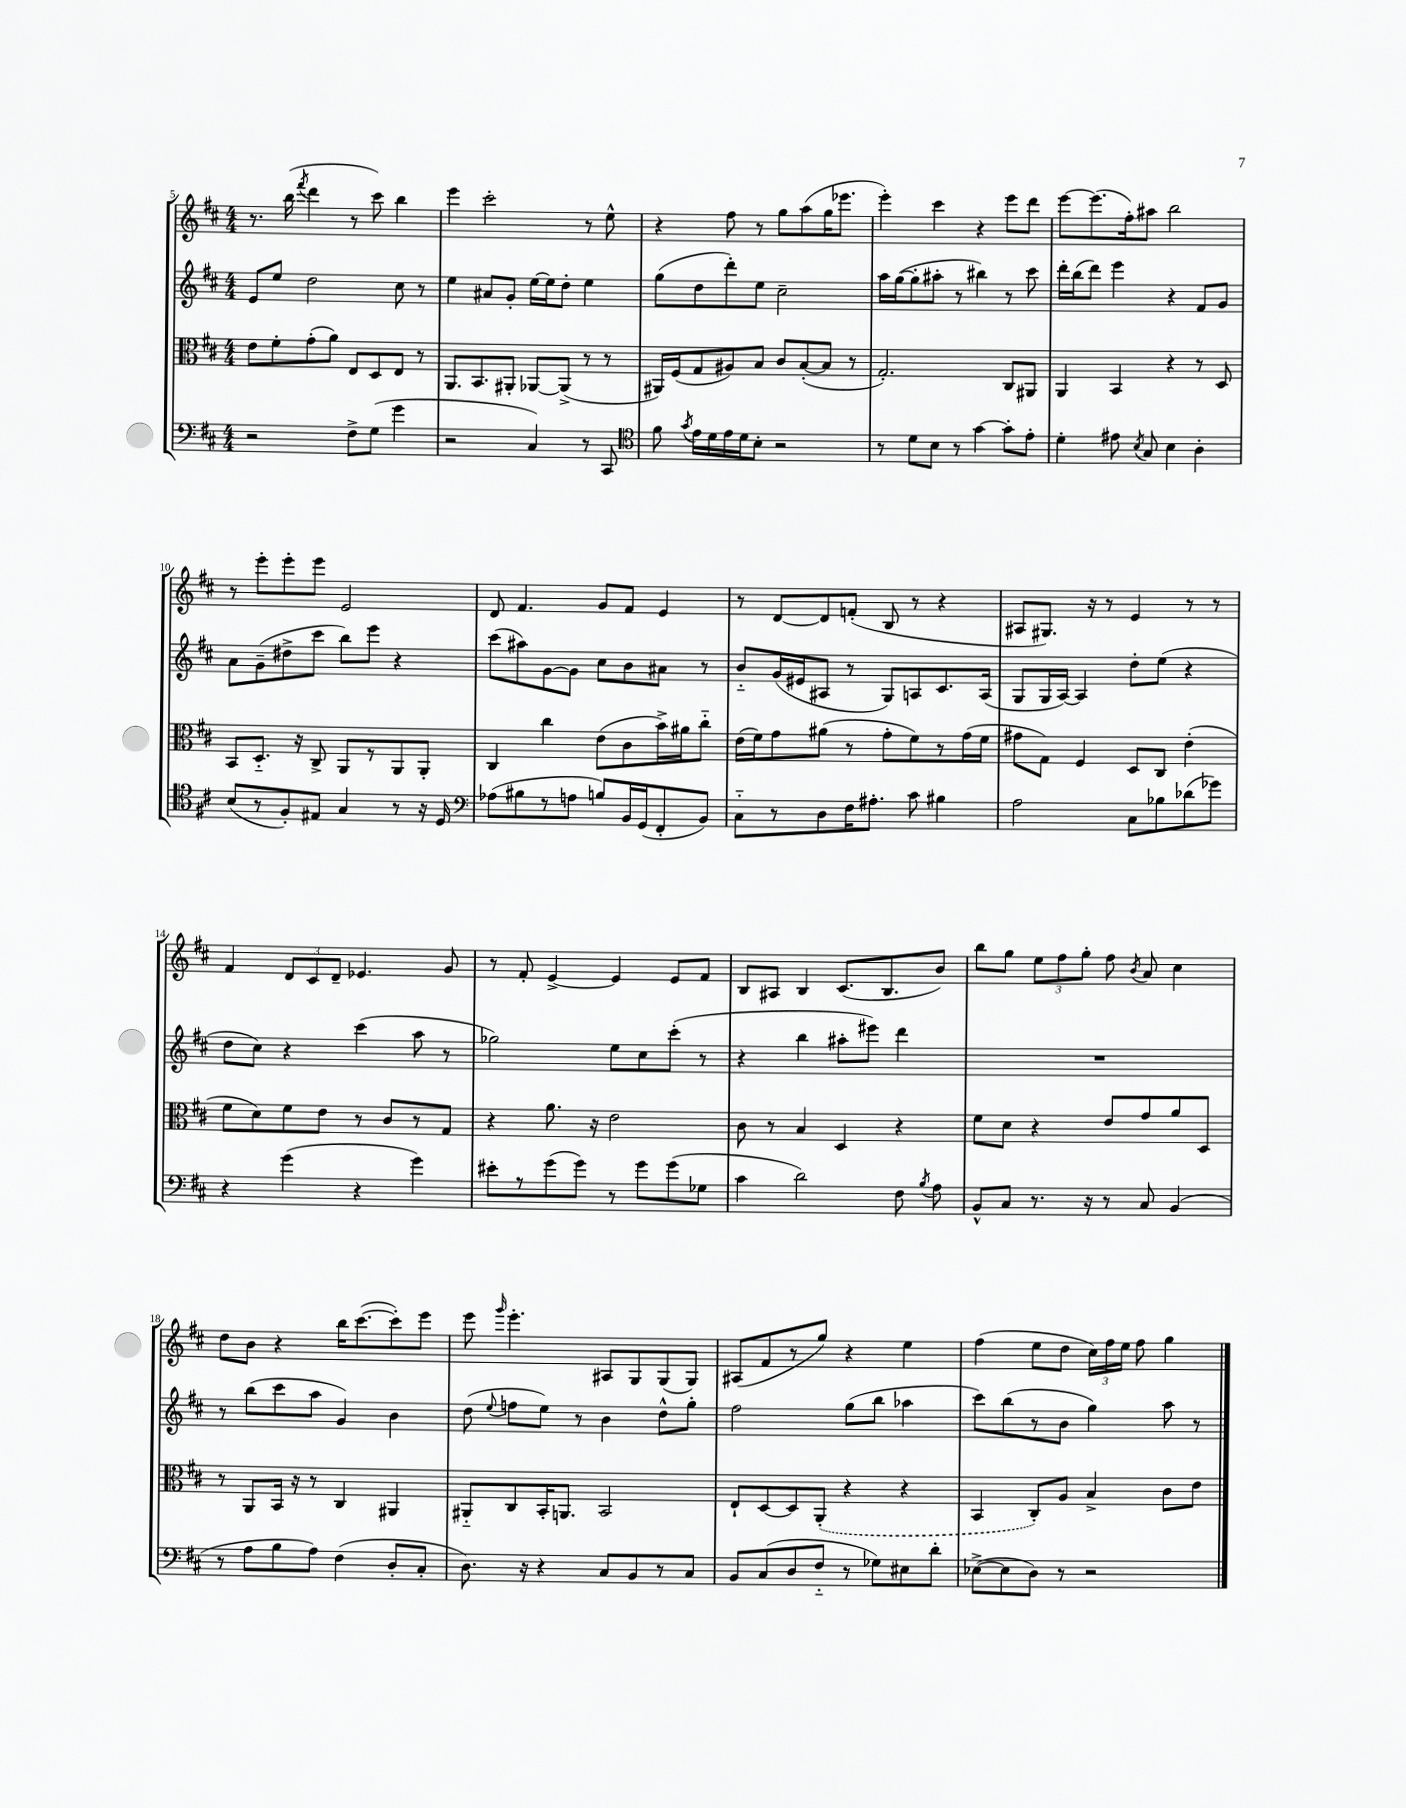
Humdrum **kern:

**kern	**kern	**kern	**kern
*part4	*part3	*part2	*part1
*staff4	*staff3	*staff2	*staff1
*clefF4	*clefC3	*clefG2	*clefG2
*k[f#c#]	*k[f#c#]	*k[f#c#]	*k[f#c#]
*M4/4	*M4/4	*M4/4	*M4/4
=5	=5	=5	=5
2r	8e\L	8e/L	8.r
.	8f#'\	8ee/J	.
.	.	.	(16bb\
.	.	.	8qfff#/
.	(8g'\	2dd\	4ddd\
.	8a\J)	.	.
8F#^\L	8E/L	.	8r
(8G\J	8D/	.	8ccc#\)
4g\	8E/J	8cc#\	4bb\
.	8r	8r	.
=6	=6	=6	=6
2r	8.AA/L	4ee\	4eee\
.	8.BB/	.	.
.	.	8a#X/L	2ccc#'\
.	8AA#X'/J	8g'/J	.
4C#/)	[8AA-X/L	[16ee\LL	.
.	.	16ee\J]	.
.	(8AA-^/J]	8dd'\J	.
8r	8r	4ee\	8r
8CC#/	8r	.	8ee^^\
=7	=7	=7	=7
*clefC4	*	*	*
8f#\	16AA#X/LL)	(8gg\L	4r
.	(16F#/J	.	.
8qg/	.	.	.
16e\LL	8G/	8dd\	.
16d\	.	.	.
16e\	8A#X/)	8ddd'\)	8ff#\
16d\J	.	.	.
8B'\J	8B/J	8ee\J	8r
2r	8c#/L	2cc#~\	8gg\L
.	([8B'/	.	(8aa\
.	8B/J]	.	16gg\K
.	.	.	8.eee-X\J
.	8r	.	.
=8	=8	=8	=8
8r	2.G'/)	16aa\LL	4eee'\)
.	.	([16gg\J	.
8d\L	.	8gg'\]	.
8B\J	.	8aa#X'\J	4ccc#\
8r	.	8r	.
[4g\	.	4bb#X\)	4r
8g'\L]	8C#/L	8r	8eee\L
8e'\J	8AA#X/J	8ccc#\	8ddd\J
=9	=9	=9	=9
4d'\	4AA/	16ddd'\LL	[8eee\L
.	.	(16bb\J	.
.	.	8ddd\J)	(8.eee\]
8e#X\	4BB/	4eee\	.
.	.	.	16ff#'\k)
8qB/	.	.	.
8G/	.	.	8aa#X\J
4B\	4r	4r	2bb\
4A'\	8r	8f#/L	.
.	8D/	8g/J	.
!!LO:LB:g=z
=10	=10	=10	=10
(8B/L	8BB/L	8a\L	8r
8r	8.D/J	(8g~\	8eee'\L
8F#'/)	.	8dd#X^\	8eee'\
.	16r	.	.
8E#X/J	8C#^/	8ccc#\J	8eee\J
4G/	8AA/L	8bb\L)	2e/
.	8r	8eee\J	.
8r	8AA/	4r	.
16r	8AA'/J	.	.
16D/	.	.	.
=11	=11	=11	=11
*clefF4	*	*	*
(8A-X\L	4C#/	(8ccc#\L	8d/
8B#X\	.	8aa#X\)	4.f#/
8r	4cc#\	[8g\	.
8An\J	.	8g\J]	.
8Bn/L)	(8e\L	8cc#\L	8g/L
16BB/L	8c#\	8b\	8f#/J
(16GG/J	.	.	.
8FF#'/	16b^\L)	8a#X\J	4e/
.	16a#X\J	.	.
8BB/J)	8cc#\J	8r	.
=12	=12	=12	=12
8C#\L	(16e\LL	8b/L	8r
.	16f#\J)	.	.
8r	8g\	(16g/L	[8d/L
.	.	16e#X/J	.
8D\	(8a#X\J	8A#X/J	8d/]
16F#\K	8r	8r	(8fn'/J
8.A#X'\J	.	.	.
.	8g'\L	8G/L)	8B/
8c#\	8f#\)	8An/	8r
4B#X\	8r	8.c#/	4r
.	(16g\L	.	.
.	16f#\JJ	(16A/Jk	.
=13	=13	=13	=13
2A\	8g#X\L	8G/L	8A#X/L
.	8G\J)	16G/L	8.G#X/J)
.	.	[16A/JJ)	.
.	4F#/	4A/]	.
.	.	.	16r
.	.	.	8r
8C#\L	8D/L	8dd'\L	4e/
8B-X\	8C#/J	(8ee\J	.
(8d-X\	(4e'\	4r	8r
8g-X\J)	.	.	8r
!!LO:LB:g=z
=14	=14	=14	=14
4r	8f#\L	8dd\L	4f#/
.	8d\)	8cc#\J)	.
(4g\	8f#\	4r	12d/L
.	.	.	12c#/
.	8e\J	.	.
.	.	.	12d~/J
4r	8r	(4ccc#\	4.e-X/
.	8c#/L	.	.
4g\)	8r	8aa\	.
.	8G/J	8r	8g/
=15	=15	=15	=15
8e#X'\L	4r	2gg-X\)	8r
8r	.	.	8f#'/
(8g\	8.a\	.	[4e^/
8g\J)	.	.	.
.	16r	.	.
8r	2e\	8ee\L	4e/]
8g\L	.	8cc#\	.
(8g\	.	(8ccc#'\J	8e/L
8G-X\J	.	8r	8f#/J
=16	=16	=16	=16
4c#\	8c#\	4r	8B/L
.	8r	.	8A#X/J
2d\)	4B/	4bb\	4B/
.	4D/	8aa#X'\L	(8.c#/L
.	.	8eee#X\J)	.
.	.	.	8.B/
8F#\	4r	4ddd\	.
8qB/	.	.	.
8A\	.	.	8b/J)
=17	=17	=17	=17
8BB^^/L	8f#\L	1r	8bb\L
8C#/J	8d\J	.	8gg\J
8.r	4r	.	12ee\L
.	.	.	12ff#\
.	.	.	12gg'\J
16r	.	.	.
8r	8e/L	.	8ff#\
.	.	.	8qb/
8C#/	8g/	.	8a/
(4BB/	8a/	.	4cc#\
.	8D/J	.	.
!!LO:LB:g=z
=18	=18	=18	=18
8r	8r	8r	8dd\L
8A\L	8AA/L	(8bb\L	8b\J
8B\	16BB/Jk	8ccc#\	4r
.	16r	.	.
8A\J)	8r	8aa\J	.
(4F#\	4C#/	4g/)	16bb\KL
.	.	.	([8.ccc#\
8D'/L	4AA#X/	4b\	8ccc#'\])
8C#'/J	.	.	8eee\J
=19	=19	=19	=19
8.D\)	8AA#X/L	(8dd\	8eee\
.	.	8qqee/	16qqggg/
.	8C#/	8ffn\L	4.eee'\
16r	.	.	.
4r	16BB'/K	8ee\J)	.
.	8.AAn/J	.	.
.	.	8r	.
8C#/L	2BB/	4b\	8A#X/L
8BB/	.	.	8G/
8r	.	8dd^^\L	(8G/
8C#/J	.	8gg'\J	8G/J)
=20	=20	=20	=20
8BB/L	8E`/L	2ff#\	(8A#X/L
(8C#/	[8D/	.	8f#/
8D/	8D/]	.	8r
8F#/J	(8AA'/J	.	8gg/J)
8r	4r	(8gg\L	4r
8G-X\L)	.	8bb\J	.
8E#X\	4r	4aa-X\	4ee\
8d'\J	.	.	.
=21	=21	=21	=21
([8E-X^\L	4BB/	8ccc#\L)	(4ff#\
8E-\]	.	(8bb\	.
8D\J)	8C#'/L)	8r	8ee\L
8r	8A/J	8b\J	8dd\J
2r	4B^/	4gg\)	24cc#\LL)
.	.	.	24ff#\
.	.	.	24ee\JJ
.	.	.	8ff#\
.	8c#\L	8aa\	4gg\
.	8e\J	8r	.
==	==	==	==
*-	*-	*-	*-
